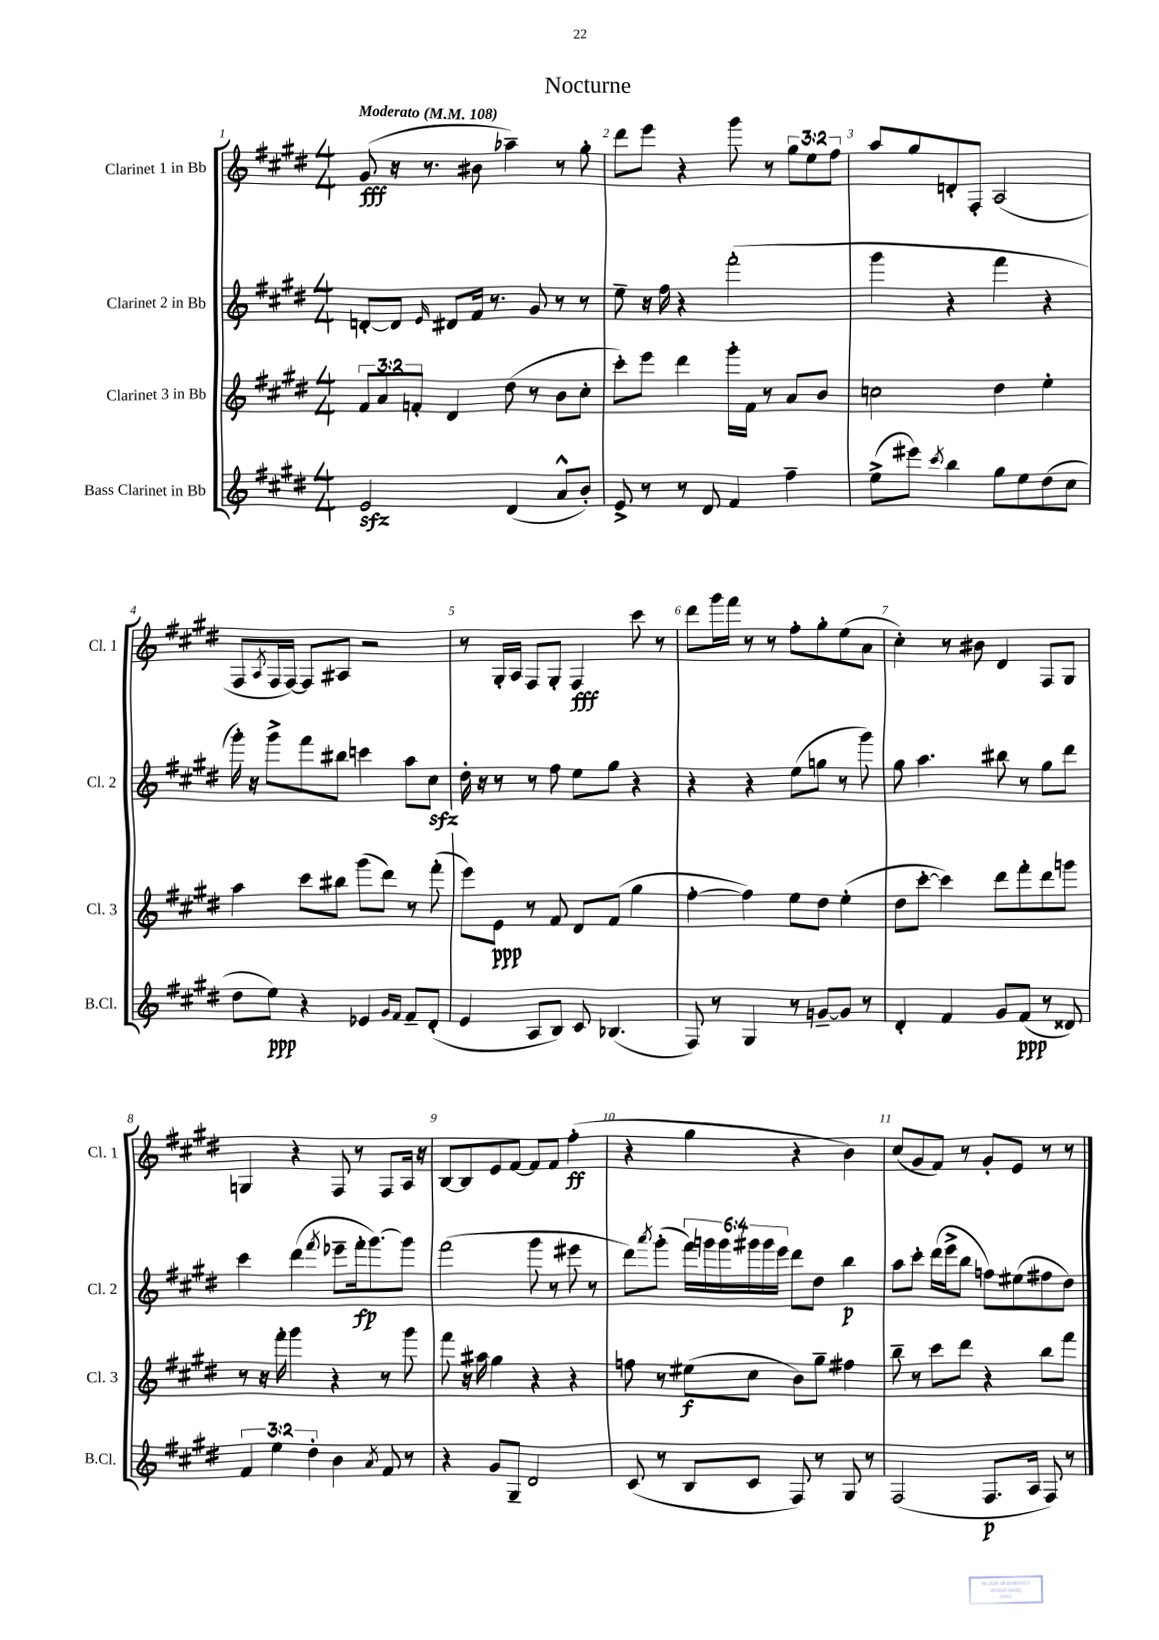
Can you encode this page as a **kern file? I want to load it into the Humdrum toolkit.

**kern	**kern	**kern	**kern
*staff4	*staff3	*staff2	*staff1
*clefG2	*clefG2	*clefG2	*clefG2
*k[f#c#g#d#]	*k[f#c#g#d#]	*k[f#c#g#d#]	*k[f#c#g#d#]
*M4/4	*M4/4	*M4/4	*M4/4
*MM108	*MM108	*MM108	*MM108
2e	12f#	[8d'	(8g#
.	12a	.	.
.	.	8d]	16r
.	12f'	.	.
.	.	.	8.r
.	.	16qqe	.
.	4d#	8d#	.
.	.	16f#	8b#
.	.	8.r	.
(4d#	(8dd#	.	4aa-~)
.	8r	8g#	.
8a^^	8b	8r	8r
8b')	8cc#'	8r	8gg#'
=	=	=	=
8e^	8ccc#')	8ee~	8ddd#
8r	8eee	16r	8eee
.	.	16ff#	.
8r	4ddd#	4r	4r
8d#	.	.	.
4f#	16ggg#'	(2fff#'	8ggg#
.	16f#	.	.
.	8r	.	8r
4ff#~	8a	.	12gg#
.	.	.	12ee
.	8b	.	.
.	.	.	12ff#
=	=	=	=
(8ee^	2cc	4ggg#	8aa
8eee#)	.	.	8gg#
8qccc#	.	.	.
4bb	.	4r	8d'
.	.	.	8F#'
8gg#	4dd#	4fff#	(2A
8ee	.	.	.
(8dd#	4ee'	4r	.
8cc#	.	.	.
=	=	=	=
8dd#	4aa	16ggg#')	8F#
.	.	16r	.
.	.	.	8qA
8ee)	.	8ggg#^	16F#
.	.	.	[16F#)
4r	8ccc#	8fff#	8F#]
.	8bb#	8bb#	8A#
4e-	(8ggg#	4ccc	2r
.	8ddd#)	.	.
16qqg#	.	.	.
16qqf#	.	.	.
8f#~	8r	8aa	.
(8d#'	(8fff#'	8cc#	.
=	=	=	=
4e	8eee)	16dd#'	8r
.	.	16r	.
.	8e	8r	16G#'
.	.	.	16A
8A	8r	8r	8F#
8B)	8f#	8ff#	8G#'
8c#	8d#	8ee	4F#
(4.B-	(8f#	8gg#	.
.	4gg#	4r	8ccc#
.	.	.	8r
=	=	=	=
8F#)	[4ff#'	4r	8ddd#
8r	.	.	16ggg#
.	.	.	16fff#
4G#	4ff#])	4r	8r
.	.	.	8r
8r	8ee	(8ee	8ff#'
[8g~	8dd#	8gg	8gg#'
8g]	(4ee'	8r	(8ee
8r	.	8ggg#)	8a
=	=	=	=
4d#'	8dd#	8gg#	4cc#')
.	[8ccc#'	4.aa	.
4f#	4ccc#])	.	8r
.	.	.	8b#
8g#	8ddd#	8bb#	4d#
(8f#	8fff#'	8r	.
8r	8ddd#	8gg#	8F#
8d##)	8ggg	8ddd#	8G#
=	=	=	=
6f#	8r	4ccc#	4G
.	16r	.	.
6ee	.	.	.
.	16fff#'	.	.
.	4ggg#	(4ddd#	4r
6dd#'	.	.	.
.	.	8qfff#	.
4b	4r	8eee-~	8F#
.	.	16fff#'	8r
.	.	[8.ggg#)	.
8qa	.	.	.
8f#	8r	.	8F#
8r	8ggg#	8ggg#]	16A
.	.	.	16r
=	=	=	=
4r	8fff#	(2fff#	[8B
.	16r	.	8B]
.	16aa#	.	.
8g#	4gg#	.	8e
8G#~	.	.	[8f#
2d#	4r	8ggg#	8f#]
.	.	8r	8f#
.	4r	8eee#	(4ff#'
.	.	8r	.
=	=	=	=
(8c#	8ff	8ddd#)	4r
.	.	8qaaa	.
8r	8r	(8ggg#'	.
8B	(8ee#	24fff#)	4gg#
.	.	24ggg	.
.	.	24ggg	.
8c#	8cc#	24ggg#	.
.	.	24ggg#	.
.	.	24eee	.
8F#)	8b)	8ddd#	4r
8r	8gg#~	8dd#	.
8G#	4ff#	4bb	4b)
8r	.	.	.
=	=	=	=
(2F#	8bb~	8aa	(8cc#
.	8r	8ccc#'	8g#
.	8ccc#	(16ddd#	8f#)
.	.	16eee^	.
.	8ddd#	8bb	8r
8.F#	4r	8ff)	8g#'
.	.	(8ee#	8e
16A	.	.	.
8F#)	8bb	8ff#	8r
8r	8fff#	8dd#)	8r
==	==	==	==
*-	*-	*-	*-
